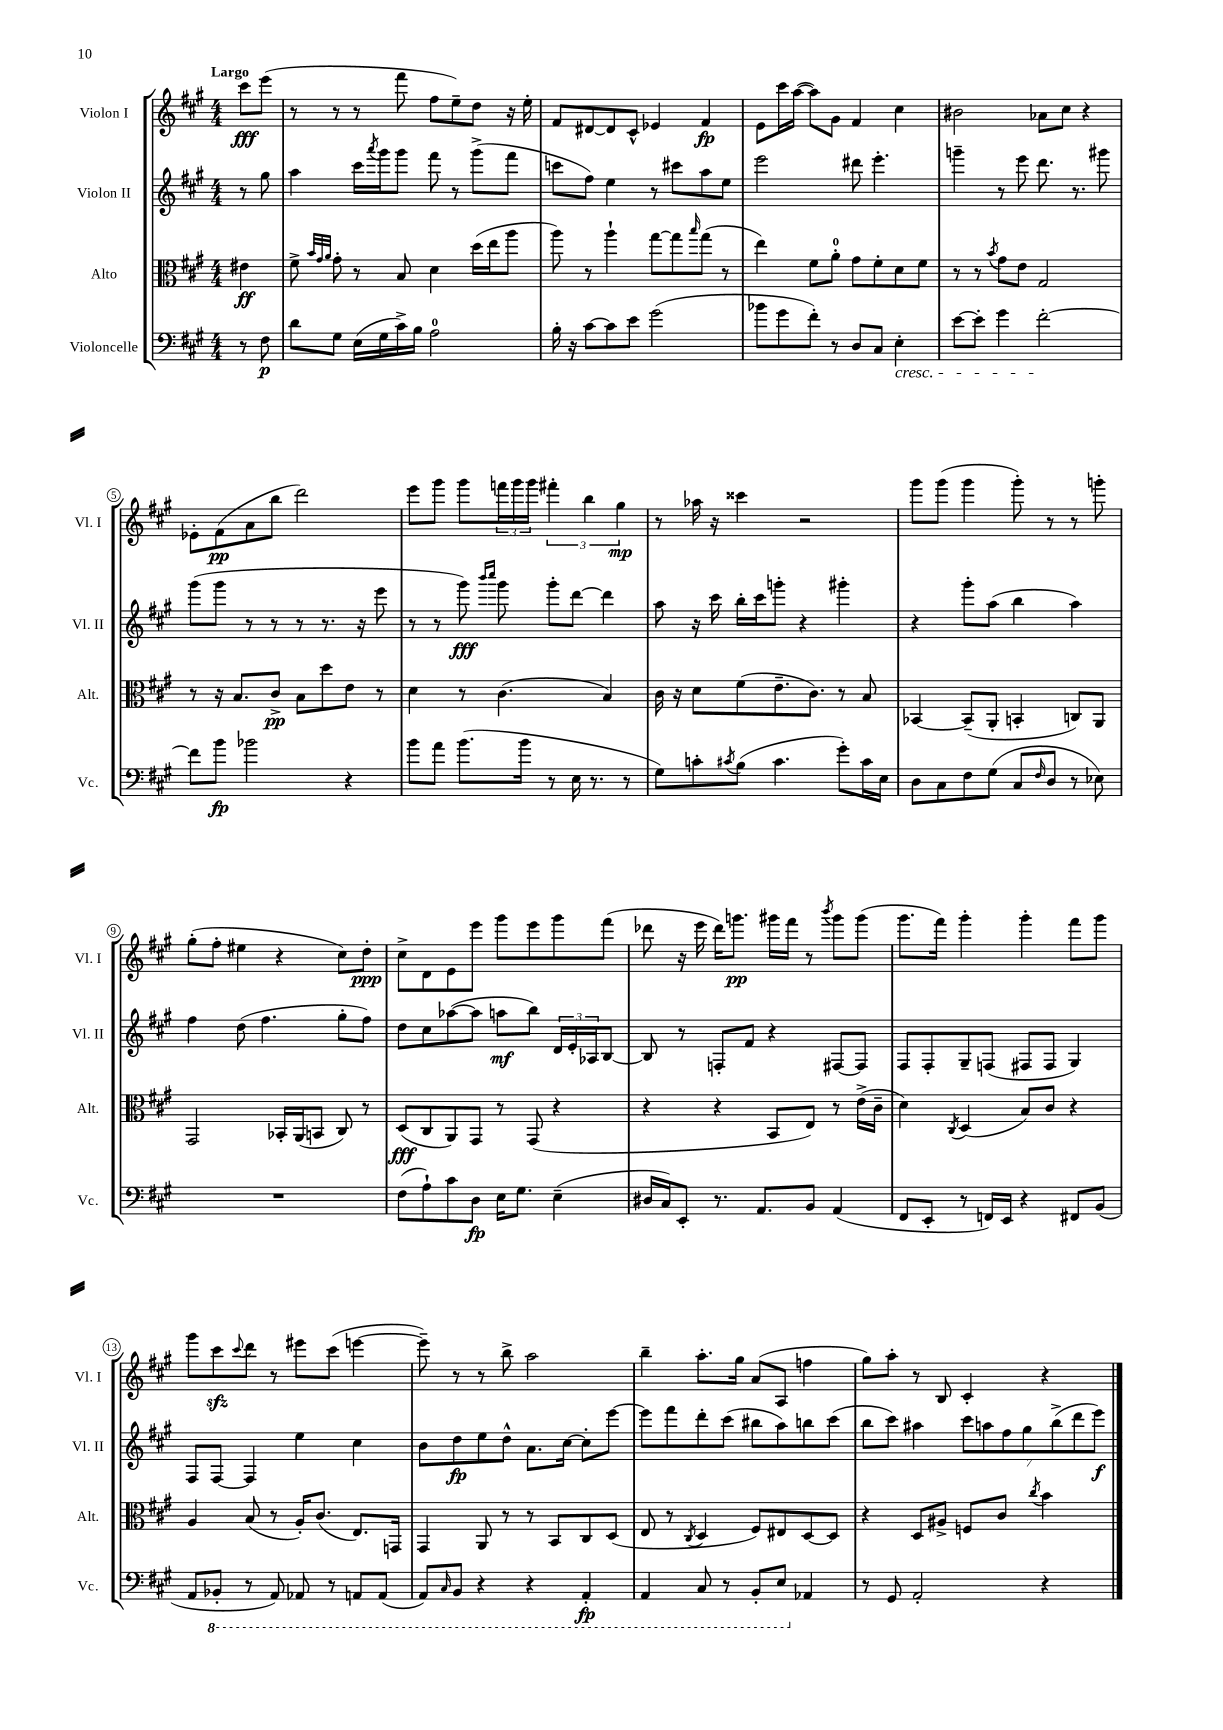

**kern	**kern	**kern	**kern
*staff4	*staff3	*staff2	*staff1
*clefF4	*clefC3	*clefG2	*clefG2
*k[f#c#g#]	*k[f#c#g#]	*k[f#c#g#]	*k[f#c#g#]
*M4/4	*M4/4	*M4/4	*M4/4
8r	4e#	8r	8ccc#
8F#	.	8gg#	(8eee
=	=	=	=
8d	8f#^	4aa	8r
.	32qqb	.	.
.	32qqg#	.	.
.	32qqa	.	.
8G#	8g#'	.	8r
(16E	8r	16ccc#	8r
.	.	8qaaa	.
16G#	.	16ggg#	.
16c#^)	8B	8ggg#	8fff#
16B	.	.	.
2A	4d	8fff#	8ff#
.	.	8r	8ee~)
.	(16dd	(8ggg#^	8dd
.	16ee	.	.
.	8aa	8fff#	16r
.	.	.	16ee'
=	=	=	=
16B'	8aa)	8ccc	8f#
16r	.	.	.
[8c#	8r	8ff#)	[8d#
8c#]	4aa`	4ee	8d#]
8e	.	.	8c#^^
(2g#	[8gg#	8r	4e-
.	8gg#]	8ccc#	.
.	16qqbb	.	.
.	(8gg#	8aa	4f#
.	8r	8ee	.
=	=	=	=
8b-	4ee)	2eee	8e
8g#	.	.	16ccc#
.	.	.	([16aa
8f#')	8f#	.	8aa])
8r	8a'	.	8g#
8D	8g#	8ddd#	4f#
8C#	8f#'	4.eee'	.
4E'	8d	.	4cc#
.	8f#	.	.
=	=	=	=
[8e	8r	4ggg~	2b#
8e']	8r	.	.
.	8qb	.	.
4g#	8g#	8r	.
.	8e	8eee	.
[2f#'	2G#	8.ddd	8a-
.	.	.	8cc#
.	.	8.r	.
.	.	.	4r
.	.	8ggg#	.
=	=	=	=
8f#]	8r	(8ggg#	8e-'
8b	16r	8ggg#	(8f#
.	8.B	.	.
2b-	.	8r	8a
.	8c#^	8r	8bb
.	8B	8r	2ddd)
.	8dd	8.r	.
4r	8e	.	.
.	.	16r	.
.	8r	8eee	.
=	=	=	=
8b	4d	8r	8eee
8a	.	8r	8ggg#
(8.b	8r	8ggg#)	8ggg#
.	.	16qqbbb	.
.	.	16qqcccc#	.
.	(4.c#	8ggg#	24fff
.	.	.	24ggg#
16b	.	.	.
.	.	.	24ggg#
8r	.	8ggg#'	6fff#'
16E	.	[8ddd	.
.	.	.	6bb
8.r	.	.	.
.	4B)	4ddd]	.
.	.	.	6gg#
8r	.	.	.
=	=	=	=
8G#)	16c#	8aa	8r
.	16r	.	.
8c'	8d	16r	16aa-
.	.	16ccc#	16r
8qc#	.	.	.
(8B	(8f#	16bb'	4ccc##
.	.	16ccc#	.
4.c#	8.e~	8ggg'	.
.	.	4r	2r
.	8.c#)	.	.
8g#')	8r	4ggg#'	.
16c#	8B	.	.
16E	.	.	.
=	=	=	=
8D	[4BB-	4r	8ggg#
8C#	.	.	(8ggg#
8F#	(8BB-~]	8ggg#'	4ggg#
(8G#	8AA'	(8aa	.
8C#	4BB'	4bb	8ggg#')
16qqF#	.	.	.
8D	.	.	8r
8r	8C)	4aa)	8r
8E-)	8AA	.	8ggg'
=	=	=	=
1r	2GG#	4ff#	(8gg#'
.	.	.	8ff#'
.	.	(8dd	4ee#
.	.	4.ff#	.
.	16BB-'	.	4r
.	(16AA	.	.
.	8BB	.	.
.	8C#)	8gg#'	8cc#)
.	8r	8ff#)	8dd'
=	=	=	=
(8F#	(8D	8dd	8cc#^
8A`)	8C#	8cc#	8d
8c#	8AA)	([8aa-	8e
8D	8GG#	8aa-]	8eee
16E	8r	8aa	8ggg#
8.G#	.	.	.
.	(8GG#	8bb)	8eee
(4E~	4r	24d	8ggg#
.	.	24e'	.
.	.	24A-	.
.	.	[8B	(8fff#
=	=	=	=
16D#	4r	8B]	8ddd-
16C#)	.	.	.
8EE'	.	8r	16r
.	.	.	16eee
8.r	4r	8F'	16ddd-)
.	.	.	8.ggg
.	.	8f#	.
8.AA	.	.	.
.	8BB	4r	16ggg#
.	.	.	16fff#
8BB	8E)	.	8r
.	.	.	8qbbb
(4AA	8r	[8F#	8ggg#
.	(16e^	8F#]	(8ggg#
.	16c#~	.	.
=	=	=	=
8FF#	4d)	8F#	8.ggg#
8EE'	.	8F#'	.
.	.	.	16fff#)
.	8qC#	.	.
8r	(4D	8G#~	4ggg#'
16FF)	.	(8F	.
16EE	.	.	.
4r	8B)	8F#	4ggg#'
.	8c#	8F#	.
8FF#	4r	4G#)	8fff#
(8BB	.	.	8ggg#
=	=	=	=
8AA	4A	8F#	8ggg#
8BBB-'	.	[8F#	8ccc#
.	.	.	8qqccc#
8r	(8B	4F#]	8ddd
8AAA)	8r	.	8r
8AAA-	16A')	4ee	8eee#
.	(8.c#	.	.
8r	.	.	(8ccc#
8AAA	8.E)	4cc#	[4eee
(8AAA	.	.	.
.	16GG	.	.
=	=	=	=
8AAA)	4GG#	8b	8eee~])
16qqCC#	.	.	.
8BBB	.	8dd	8r
4r	8AA	8ee	8r
.	8r	8dd^^	8bb^
4r	8r	8.a	2aa
.	8BB	.	.
.	.	[16cc#	.
4AAA'	8C#	8cc#']	.
.	(8D	[8eee	.
=	=	=	=
4AAA	8E	8eee]	4bb~
.	8r	8fff#	.
.	8qC#	.	.
8CC#	4D	8ddd'	8.aa'
8r	.	(8ccc#	.
.	.	.	16gg#
8BBB'	8F#)	8bb#	(8a
8EE	8E#	8aa)	8A
4AA-	[8D	8bb	4ff
.	8D]	(8ccc#	.
=	=	=	=
8r	4r	8bb	8gg#)
8GG#	.	8ccc#)	8aa'
2AA'	8D	4aa#	8r
.	8A#^	.	8B
.	8F	14ccc#	4c#'
.	.	14aa	.
.	8c#	.	.
.	.	14ff#	.
.	.	14gg#	.
.	8qcc#	.	.
4r	4b	.	4r
.	.	(14bb^	.
.	.	14ddd	.
.	.	14eee)	.
==	==	==	==
*-	*-	*-	*-
